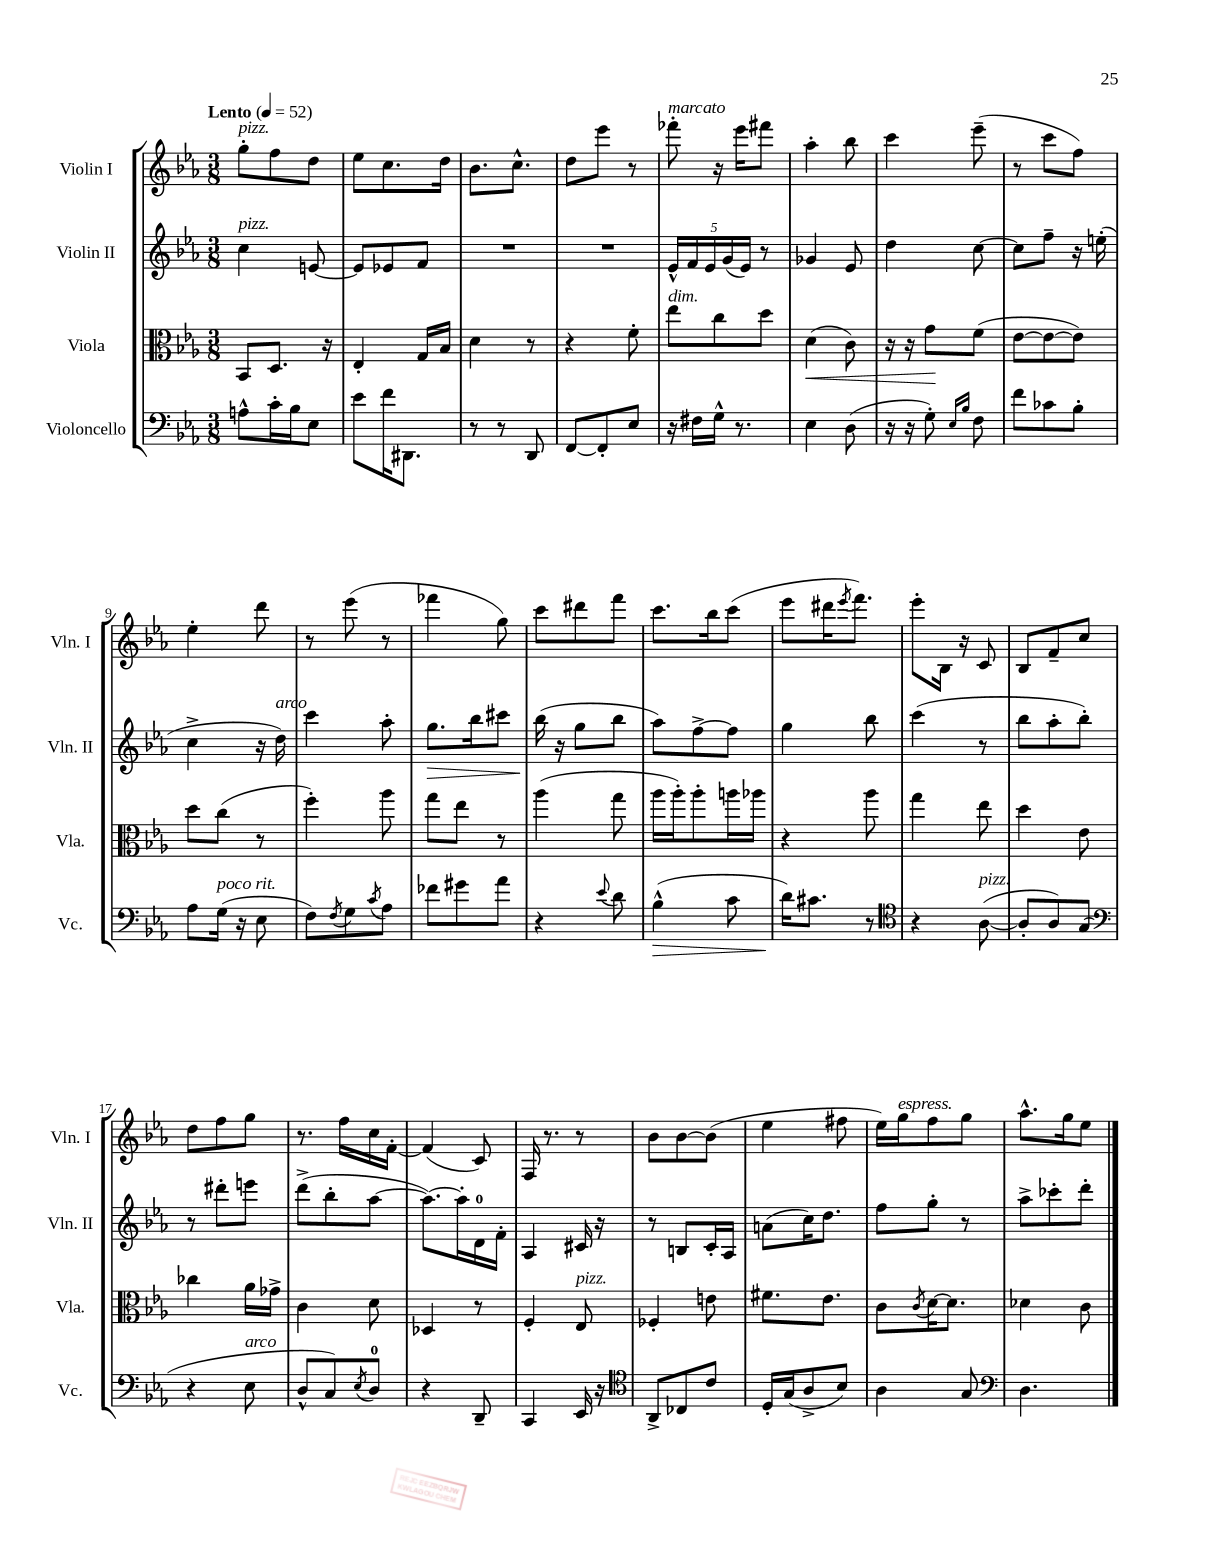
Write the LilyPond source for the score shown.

<<
\new StaffGroup <<
\new Staff = "s0" \with { instrumentName = "Violin I" shortInstrumentName = "Vln. I" } {
    \clef treble \key ees \major \numericTimeSignature \time 3/8 \tempo "Lento" 4 = 52
    g''8-.^\markup { \italic "pizz." } f''8 d''8 |
    ees''8 c''8. d''16 |
    bes'8. c''8.-^ |
    d''8 ees'''8 r8 |
    fes'''8-.^\markup { \italic "marcato" } r16 ees'''16 fis'''8 |
    aes''4-. bes''8 |
    c'''4 ees'''8--( |
    r8 c'''8 f''8) |
    ees''4-. d'''8 |
    r8 ees'''8( r8 |
    fes'''4 g''8) |
    c'''8 dis'''8 f'''8 |
    c'''8. bes''16 c'''8( |
    ees'''8 dis'''16 \acciaccatura { ees'''8 } f'''8.) |
    ees'''8-. bes16 r16 c'8 |
    bes8 f'8-- c''8 |
    d''8 f''8 g''8 |
    r8. f''16 c''16 f'16~-. |
    f'4( c'8) |
    f16 r8. r8 |
    bes'8 bes'8~ bes'8( |
    ees''4 fis''8 |
    ees''16) g''16^\markup { \italic "espress." } f''8 g''8 |
    aes''8.-^ g''16 ees''8 \bar "|." |
}
\new Staff = "s1" \with { instrumentName = "Violin II" shortInstrumentName = "Vln. II" } {
    \clef treble \key ees \major \numericTimeSignature \time 3/8
    c''4^\markup { \italic "pizz." } e'8~ |
    e'8 ees'8 f'8 |
    R4. |
    R4. |
    \tuplet 5/4 { ees'16-^ f'16 ees'16 g'16( ees'16) } r8 |
    ges'4 ees'8 |
    d''4 c''8~ |
    c''8 f''8-- r16 e''16-.( |
    c''4-> r16 d''16^\markup { \italic "arco" }) |
    c'''4 aes''8-. |
    g''8.\> bes''16 cis'''8 |
    bes''16\!( r16 g''8 bes''8 |
    aes''8) f''8~-> f''8 |
    g''4 bes''8 |
    c'''4( r8 |
    bes''8 aes''8-. bes''8-.) |
    r8 dis'''8-. e'''8 |
    d'''8->( bes''8-. aes''8~ |
    aes''8.~) aes''16-. d'16-0 f'16-. |
    aes4 cis'16 r16 |
    r8 b8 c'16-. aes16 |
    a'8( c''16) d''8. |
    f''8 g''8-. r8 |
    aes''8-> ces'''8-. d'''8-. \bar "|." |
}
\new Staff = "s2" \with { instrumentName = "Viola" shortInstrumentName = "Vla." } {
    \clef alto \key ees \major \numericTimeSignature \time 3/8
    bes,8 d8. r16 |
    ees4-. g16 bes16 |
    d'4 r8 |
    r4 f'8-. |
    ees''8^\markup { \italic "dim." } c''8 d''8 |
    d'4\<( c'8) |
    r16 r16 g'8\! f'8( |
    ees'8~ ees'8~ ees'8) |
    d''8 c''8( r8 |
    f''4-.) aes''8 |
    g''8 ees''8 r8 |
    aes''4( g''8 |
    aes''16 aes''16-.) aes''8-. a''16 aes''16 |
    r4 aes''8 |
    g''4 ees''8 |
    d''4 ees'8 |
    ces''4 aes'16 ges'16-> |
    c'4 d'8 |
    des4 r8 |
    f4-. ees8^\markup { \italic "pizz." } |
    fes4-. e'8 |
    fis'8. ees'8. |
    c'8 \acciaccatura { c'8 } d'16~ d'8. |
    des'4 c'8 \bar "|." |
}
\new Staff = "s3" \with { instrumentName = "Violoncello" shortInstrumentName = "Vc." } {
    \clef bass \key ees \major \numericTimeSignature \time 3/8
    a8-^ c'16-. bes16 ees8 |
    ees'8 f'16 dis,8. |
    r8 r8 d,8 |
    f,8~ f,8-. ees8 |
    r16 fis16 g16-^ r8. |
    ees4 d8( |
    r16 r16 g8-.) \grace { ees16 bes16 } f8 |
    f'8 ces'8 bes8-. |
    aes8 g16^\markup { \italic "poco rit." }( r16 ees8 |
    f8) \acciaccatura { f8 } g8 \acciaccatura { c'8 } aes8 |
    fes'8 gis'8 aes'8 |
    r4 \appoggiatura { ees'8 } d'8 |
    bes4-^\>( c'8 |
    d'16\!) cis'8. r8 |
    \clef tenor r4 aes8~^\markup { \italic "pizz." }( |
    aes8-. aes8) g8( |
    \clef bass r4 ees8^\markup { \italic "arco" } |
    d8-^ c8) \acciaccatura { ees8 } d8-0 |
    r4 d,8-- |
    c,4 ees,16 r16 |
    \clef tenor aes,8-> ces8 c'8 |
    d16-. g16( aes8-> bes8) |
    aes4 g8 |
    \clef bass d4. \bar "|." |
}
>>
>>
